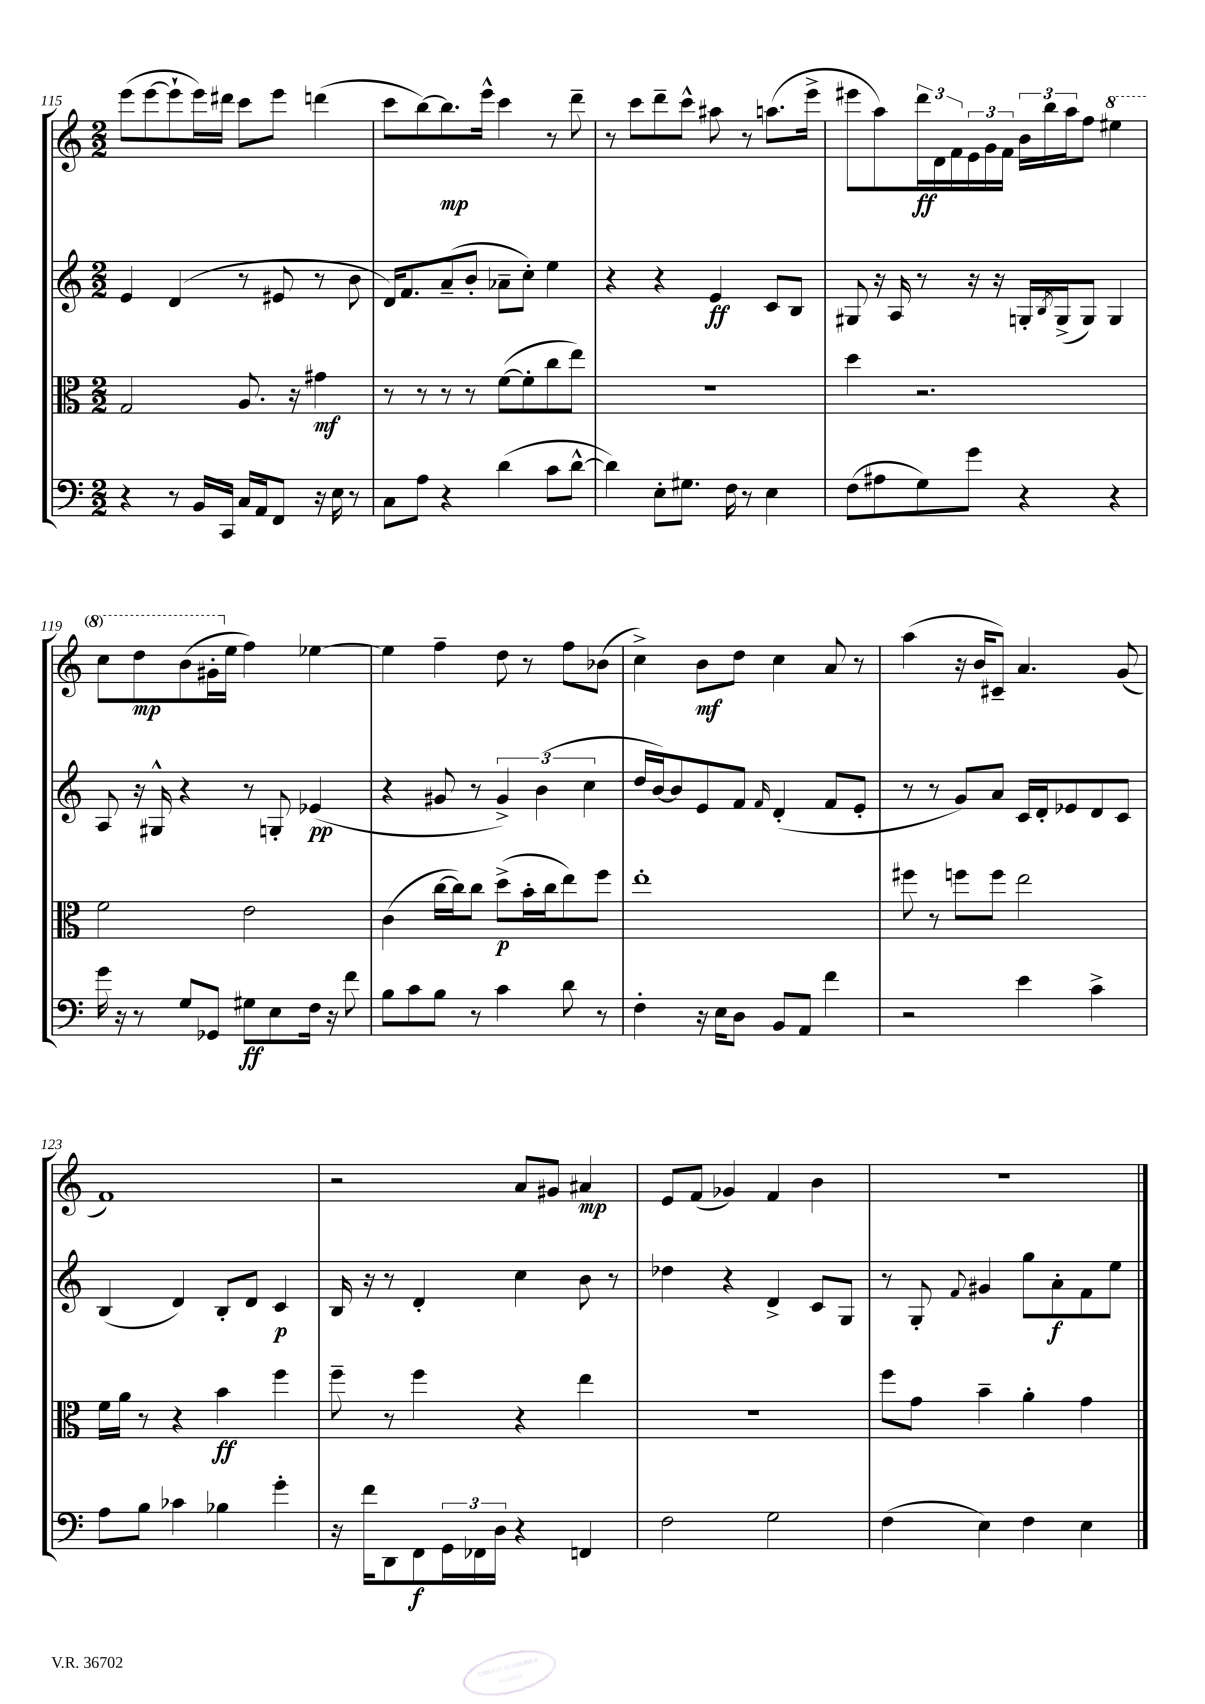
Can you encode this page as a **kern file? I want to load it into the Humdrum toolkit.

**kern	**kern	**kern	**kern
*staff4	*staff3	*staff2	*staff1
*clefF4	*clefC3	*clefG2	*clefG2
*k[]	*k[]	*k[]	*k[]
*M2/2	*M2/2	*M2/2	*M2/2
4r	2G	4e	(8eee
.	.	.	[8eee
8r	.	(4d	8eee`]
16BB	.	.	16eee)
16CC	.	.	16ddd#
16C	8.A	8r	8ccc
16AA	.	.	.
8FF	.	8e#	8eee
.	16r	.	.
16r	4g#	8r	(4ddd
16E	.	.	.
8r	.	8b	.
=	=	=	=
8C	8r	16d)	8ccc
.	.	8.f	.
8A	8r	.	[8bb)
4r	8r	(8a~	8.bb]
.	8r	8b'	.
.	.	.	16eee^^
(4d	([8f	8a-~	4ccc
.	8f']	8cc')	.
8c	8cc	4ee	8r
[8d^^	8ee)	.	8ddd~
=	=	=	=
4d])	1r	4r	8r
.	.	.	8ccc
8E'	.	4r	8ddd~
8.G#	.	.	8ccc^^
.	.	4e	8aa#
16F	.	.	.
8r	.	.	8r
4E	.	8c	(8.aa
.	.	8B	.
.	.	.	16eee^
=	=	=	=
(8F	4dd	8G#	8eee#
8A#	.	16r	8aa)
.	.	16A	.
8G)	2.r	8r	24ddd
.	.	.	24d
.	.	.	24f
8g	.	16r	24e
.	.	.	24g
.	.	16r	.
.	.	.	24f
4r	.	16G'	24b
.	.	.	24bb
.	.	8qB	.
.	.	(16G^	.
.	.	.	24aa
.	.	8G)	8ff
4r	.	4G	4eee#
=	=	=	=
16g	2f	8A	8ccc
16r	.	.	.
8r	.	16r	8ddd
.	.	16G#^^	.
8G	.	4r	(8bb
8GG-	.	.	16gg#'
.	.	.	16ee
8G#	2e	8r	4ff)
8E	.	8G'	.
16F	.	(4e-	[4ee-
16r	.	.	.
8f	.	.	.
=	=	=	=
8B	(4c	4r	4ee-]
8c	.	.	.
8B	[16cc	8g#	4ff~
.	16cc])	.	.
8r	8cc	8r	.
4c	(8dd^	6g#^)	8dd
.	16b'	.	8r
.	.	(6b	.
.	16cc	.	.
8d	8ee)	.	8ff
.	.	6cc	.
8r	8ff	.	(8b-
=	=	=	=
4F'	1ee'	16dd	4cc^)
.	.	[16b)	.
.	.	8b]	.
16r	.	8e	8b
16E	.	.	.
8D	.	8f	8dd
.	.	16qqf	.
8BB	.	(4d'	4cc
8AA	.	.	.
4f	.	8f	8a
.	.	8e'	8r
=	=	=	=
2r	8ff#	8r	(4aa
.	8r	8r	.
.	8ff	8g)	16r
.	.	.	16b
.	8ff	8a	8c#~)
4e	2ee	16c	4.a
.	.	16d'	.
.	.	8e-	.
4c^	.	8d	.
.	.	8c	(8g
=	=	=	=
8A	16f	(4B	1f)
.	16a	.	.
8B	8r	.	.
4c-	4r	4d)	.
4B-	4b	8B'	.
.	.	8d	.
4g'	4ff	4c	.
=	=	=	=
16r	8ff~	16B	2r
16f	.	16r	.
8DD	8r	8r	.
8FF	4ff	4d'	.
24GG	.	.	.
24FF-	.	.	.
24D	.	.	.
4r	4r	4cc	8a
.	.	.	8g#
4FF	4ee	8b	4a#
.	.	8r	.
=	=	=	=
2F	1r	4dd-	8e
.	.	.	(8f
.	.	4r	4g-)
2G	.	4d^	4f
.	.	8c	4b
.	.	8G	.
=	=	=	=
(4F	8ff	8r	1r
.	8g	8G'	.
.	.	8qqf	.
4E)	4b~	4g#	.
4F	4a'	8gg	.
.	.	8a'	.
4E	4g	8f	.
.	.	8ee	.
==	==	==	==
*-	*-	*-	*-
